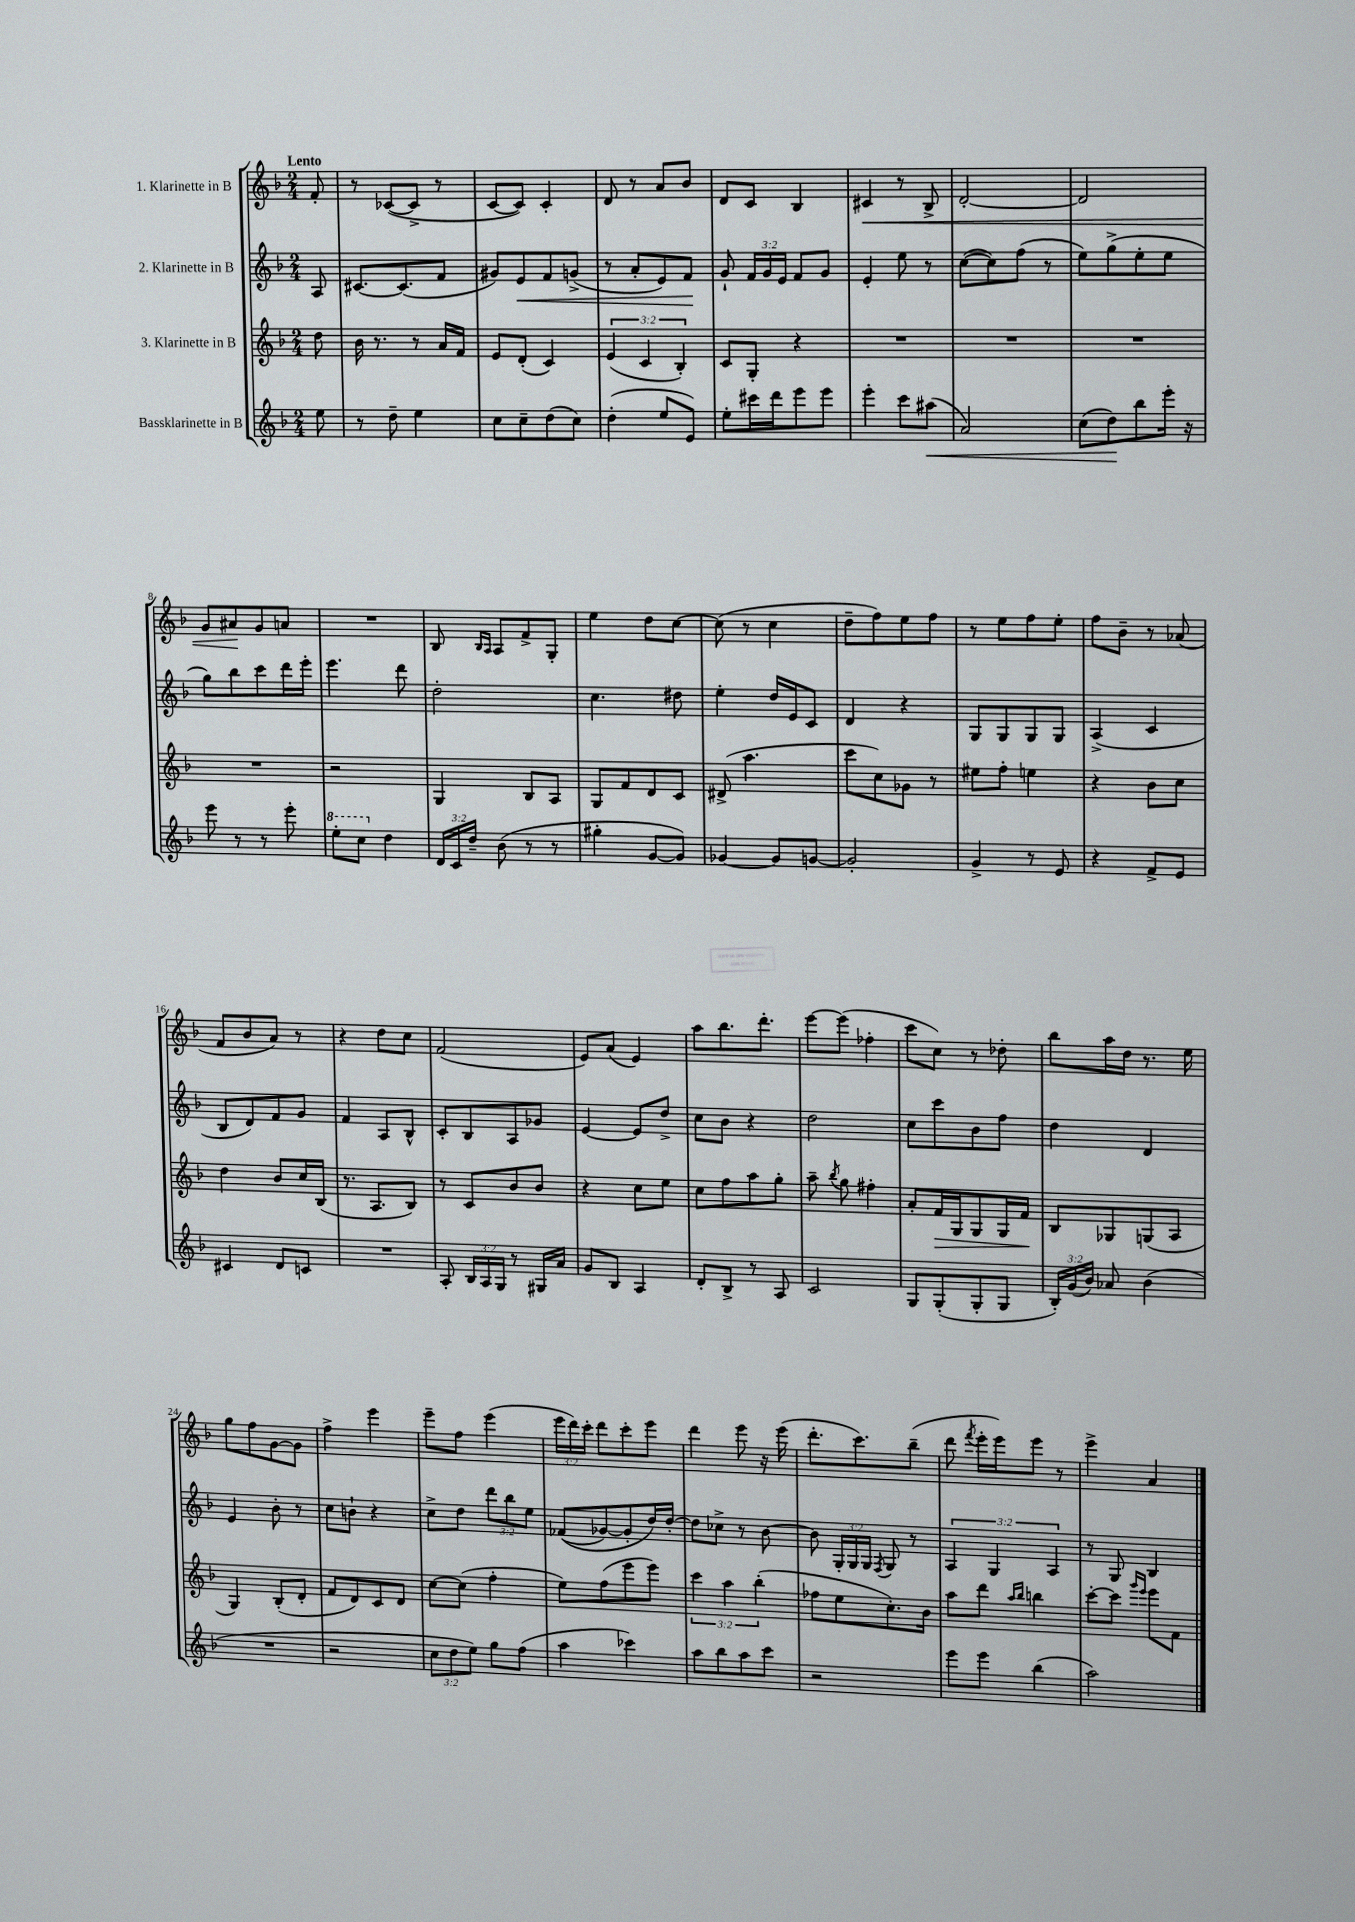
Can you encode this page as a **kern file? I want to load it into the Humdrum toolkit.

**kern	**dynam	**kern	**dynam	**kern	**dynam	**kern	**dynam
*part4	*part4	*part3	*part3	*part2	*part2	*part1	*part1
*staff4	*staff4	*staff3	*staff3	*staff2	*staff2	*staff1	*staff1
*I"Bassklarinette in B	*	*I"3. Klarinette in B	*	*I"2. Klarinette in B	*	*I"1. Klarinette in B	*
*clefG2	*	*clefG2	*	*clefG2	*	*clefG2	*
*k[b-]	*	*k[b-]	*	*k[b-]	*	*k[b-]	*
*M2/4	*	*M2/4	*	*M2/4	*	*M2/4	*
=	=	=	=	=	=	=	=
!	!	!	!	!	!	!LO:TX:a:B:t=Lento	!
8ee\	.	8dd\	.	8A/	.	8f'/	.
=1	=1	=1	=1	=1	=1	=1	=1
8r	.	16b-\	.	[8.c#X/L	.	8r	.
.	.	8.r	.	.	.	.	.
8dd~\	.	.	.	.	.	([8c-X/L	.
.	.	.	.	(8.c#/]	.	.	.
4ee\	.	8r	.	.	.	8c-^/J]	.
.	.	16a/LL	.	8f/J	.	8r	.
.	.	16f/JJ	.	.	.	.	.
=2	=2	=2	=2	=2	=2	=2	=2
8cc\L	.	8e/L	.	8g#X/L)	.	[8c/L	.
!	!	!	!	!	!LO:HP:b	!	!
8cc~\	.	(8d'/J	.	8e/	<	8c/J])	.
(8dd\	.	4c/)	.	8f/	.	4c'/	.
8cc\J)	.	.	.	(8gn^/J	.	.	.
=3	=3	=3	=3	=3	=3	=3	=3
(4dd'\	.	(6e/	.	8r	.	8d/	.
.	.	.	.	8a'/L	.	8r	.
.	.	6c/	.	.	.	.	.
8ee/L	.	.	.	8e/)	.	8a/L	.
.	.	6B-'/)	.	.	.	.	.
8e/J)	.	.	.	8f/J	.	8b-/J	.
.	.	.	.	.	[	.	.
=4	=4	=4	=4	=4	=4	=4	=4
8ee'\L	.	8c/L	.	8g`/	.	8d/L	.
16ccc#X\L	.	8G'/J	.	24f/LL	.	8c/J	.
.	.	.	.	24g/	.	.	.
16ddd\J	.	.	.	.	.	.	.
.	.	.	.	24e/JJ	.	.	.
8eee\	.	4r	.	8f/L	.	4B-/	.
8eee\J	.	.	.	8g/J	.	.	.
=5	=5	=5	=5	=5	=5	=5	=5
!	!	!	!	!	!	!	!LO:HP:b
4eee'\	.	2r	.	4e'/	.	4c#X/	<
8ccc\L	.	.	.	8ee\	.	8r	.
!	!LO:HP:b	!	!	!	!	!	!
(8aa#X\J	<	.	.	8r	.	8B-^/	.
=6	=6	=6	=6	=6	=6	=6	=6
2a/)	.	2r	.	([8cc\L	.	[2d'/	.
.	.	.	.	8cc\])	.	.	.
.	.	.	.	(8ff\J	.	.	.
.	.	.	.	8r	.	.	.
=7	=7	=7	=7	=7	=7	=7	=7
(8cc\L	.	2r	.	8ee\L)	.	2d/]	.
8dd\)	.	.	.	(8gg^\	.	.	.
8bb-\	[	.	.	8ee'\	.	.	.
16eee'\Jk	.	.	.	8ee\J	.	.	.
16r	.	.	.	.	.	.	.
!!LO:LB:g=z
=8	=8	=8	=8	=8	=8	=8	=8
8eee\	.	2r	.	8gg\L)	.	8g/L	.
8r	.	.	.	8bb-\	.	8a#X/	.
8r	.	.	.	8ccc\	.	8g/	[
8eee'\	.	.	.	16ddd\L	.	8an/J	.
.	.	.	.	16eee'\JJ	.	.	.
=9	=9	=9	=9	=9	=9	=9	=9
*8va	*	*	*	*	*	*	*
8eee'\L	.	2r	.	4.eee\	.	2r	.
8ccc\J	.	.	.	.	.	.	.
*X8va	*	*	*	*	*	*	*
4dd\	.	.	.	.	.	.	.
.	.	.	.	8ddd\	.	.	.
=10	=10	=10	=10	=10	=10	=10	=10
24d/LL	.	4G/	.	2dd'\	.	8B-/	.
24c/	.	.	.	.	.	.	.
24dd~/JJ	.	.	.	.	.	.	.
.	.	.	.	.	.	16qqB-/LL	.
.	.	.	.	.	.	16qqA/JJ	.
(8b-\	.	.	.	.	.	8A/L	.
8r	.	8B-/L	.	.	.	8f^/	.
8r	.	8A/J	.	.	.	8G'/J	.
=11	=11	=11	=11	=11	=11	=11	=11
4gg#X'\	.	8G/L	.	4.cc\	.	4ee\	.
.	.	8f/	.	.	.	.	.
[8g/L	.	8d/	.	.	.	8dd\L	.
8g/J])	.	8c/J	.	8dd#X\	.	[8cc\J	.
=12	=12	=12	=12	=12	=12	=12	=12
[4g-X/	.	(8d#X^/	.	4ee'\	.	(8cc\]	.
.	.	4.aa\	.	.	.	8r	.
8g-/L]	.	.	.	16dd/LL	.	4cc\	.
.	.	.	.	16e/J	.	.	.
[8gn/J	.	.	.	8c/J	.	.	.
=13	=13	=13	=13	=13	=13	=13	=13
2g'/]	.	8ccc\L	.	4d/	.	8dd~\L	.
.	.	8cc\)	.	.	.	8ff\)	.
.	.	8g-X\J	.	4r	.	8ee\	.
.	.	8r	.	.	.	8ff\J	.
=14	=14	=14	=14	=14	=14	=14	=14
4g^/	.	8ee#X\L	.	8G/L	.	8r	.
.	.	8ff'\J	.	8G/	.	8ee\L	.
8r	.	4een\	.	8G/	.	8ff\	.
8e/	.	.	.	8G/J	.	8ee'\J	.
=15	=15	=15	=15	=15	=15	=15	=15
4r	.	4r	.	(4A^/	.	8ff\L	.
.	.	.	.	.	.	8b-~\J	.
8f^/L	.	8b-\L	.	4c/	.	8r	.
8e/J	.	8cc\J	.	.	.	(8a-X/	.
!!LO:LB:g=z
=16	=16	=16	=16	=16	=16	=16	=16
4c#X/	.	4dd\	.	8B-/L	.	8f/L	.
.	.	.	.	8d/)	.	8b-/	.
8d/L	.	8b-/L	.	8f/	.	8a/J)	.
8cn/J	.	16cc/L	.	8g/J	.	8r	.
.	.	(16B-/JJ	.	.	.	.	.
=17	=17	=17	=17	=17	=17	=17	=17
2r	.	8.r	.	4f/	.	4r	.
.	.	8.A/L	.	.	.	.	.
.	.	.	.	8A/L	.	8dd\L	.
.	.	8B-/J)	.	8B-^^/J	.	8cc\J	.
=18	=18	=18	=18	=18	=18	=18	=18
8A'/	.	8r	.	8c'/L	.	(2f/	.
24B-/LL	.	8c/L	.	8B-/	.	.	.
24A/	.	.	.	.	.	.	.
24G/JJ	.	.	.	.	.	.	.
8r	.	8b-/	.	8A/	.	.	.
16G#X/LL	.	8b-/J	.	8g-X/J	.	.	.
16a/JJ	.	.	.	.	.	.	.
=19	=19	=19	=19	=19	=19	=19	=19
8g/L	.	4r	.	[4e/	.	8e/L)	.
8B-/J	.	.	.	.	.	(8a/J	.
4A/	.	8cc\L	.	8e/L]	.	4e/)	.
.	.	8ee\J	.	8dd^/J	.	.	.
=20	=20	=20	=20	=20	=20	=20	=20
8d'/L	.	8cc\L	.	8cc\L	.	8aa\L	.
8B-^/J	.	8ff\	.	8b-\J	.	8.bb-\	.
8r	.	8aa\	.	4r	.	.	.
.	.	.	.	.	.	8.ddd'\J	.
8A/	.	8gg'\J	.	.	.	.	.
=21	=21	=21	=21	=21	=21	=21	=21
2c/	.	8aa~\	.	2dd\	.	[8eee\L	.
.	.	8qbb-/	.	.	.	.	.
.	.	8gg\	.	.	.	(8eee\J]	.
.	.	4ff#X'\	.	.	.	4ff-X'\	.
=22	=22	=22	=22	=22	=22	=22	=22
8G/L	.	8a'/L	.	8cc\L	.	8ccc\L	.
!	!	!	!LO:HP:b	!	!	!	!
(8G'/	.	16f/L	>	8ccc\	.	8cc\J)	.
.	.	16G/J	.	.	.	.	.
8G'/	.	8G/	.	8b-\	.	8r	.
8G/J	.	16G/L	.	8ff\J	.	8dd-X'\	.
.	.	16f/JJ	.	.	.	.	.
.	.	.	]	.	.	.	.
=23	=23	=23	=23	=23	=23	=23	=23
24B-'/LL)	.	8B-/L	.	4dd\	.	8bb-\L	.
(24g/	.	.	.	.	.	.	.
24b-/JJ)	.	.	.	.	.	.	.
8a-X/	.	8G-X/	.	.	.	16aa\L	.
.	.	.	.	.	.	16dd\JJ	.
(4b-\	.	(8Gn/	.	4d/	.	8.r	.
.	.	8A/J	.	.	.	.	.
.	.	.	.	.	.	16ee\	.
!!LO:LB:g=z
=24	=24	=24	=24	=24	=24	=24	=24
2r	.	4G/)	.	4e/	.	8gg\L	.
.	.	.	.	.	.	8ff\	.
.	.	(8B-'/L	.	8b-'\	.	[8g\	.
.	.	8d'/J	.	8r	.	8g\J]	.
=25	=25	=25	=25	=25	=25	=25	=25
2r	.	8f/L	.	8cc\L	.	4ff^\	.
.	.	8d/)	.	8bn`\J	.	.	.
.	.	8c/	.	4r	.	4eee\	.
.	.	8d/J	.	.	.	.	.
=26	=26	=26	=26	=26	=26	=26	=26
12cc\L	.	[8cc\L	.	8cc^\L	.	8eee~\L	.
12dd\	.	.	.	.	.	.	.
.	.	(8cc\J]	.	8dd\J	.	8ff\J	.
12ee\J)	.	.	.	.	.	.	.
8gg\L	.	4ff'\	.	12ddd\L	.	(4eee\	.
.	.	.	.	12bb-\	.	.	.
(8ff\J	.	.	.	.	.	.	.
.	.	.	.	12ee\J	.	.	.
=27	=27	=27	=27	=27	=27	=27	=27
4aa\	.	8ee\L)	.	((8f-X/L	.	24eee\LL	.
.	.	.	.	.	.	24ddd\)	.
.	.	.	.	.	.	24ccc'\JJ	.
.	.	(8ff\	.	[8g-X/)	.	8ddd\L	.
4ccc-X\)	.	8eee\	.	8g-'/]	.	8ccc'\	.
.	.	8eee\J)	.	16dd/L)	.	8eee\J	.
.	.	.	.	[16dd'/JJ	.	.	.
=28	=28	=28	=28	=28	=28	=28	=28
8aa\L	.	6ccc\	.	8dd\L]	.	4ddd\	.
8bb-\	.	.	.	8cc-X^\J	.	.	.
.	.	6aa\	.	.	.	.	.
8aa\	.	.	.	8r	.	8eee\	.
.	.	(6bb-'\	.	.	.	.	.
8ccc\J	.	.	.	[8b-\	.	16r	.
.	.	.	.	.	.	(16eee\	.
=29	=29	=29	=29	=29	=29	=29	=29
2r	.	8ff-X\L	.	8b-\]	.	8.ddd'\L	.
.	.	8ee\	.	24G'/LL	.	.	.
.	.	.	.	24G/	.	.	.
.	.	.	.	.	.	8.ccc\)	.
.	.	.	.	24G/JJ	.	.	.
.	.	.	.	8qF/	.	.	.
.	.	8.cc'\)	.	8G/	.	.	.
.	.	.	.	8r	.	(8bb-~\J	.
.	.	16b-\Jk	.	.	.	.	.
=30	=30	=30	=30	=30	=30	=30	=30
8eee\L	.	8aa\L	.	6A/	.	8ddd\	.
.	.	.	.	.	.	8qfff/	.
8eee\J	.	8ddd\J	.	.	.	16eee'\LL	.
.	.	.	.	6G/	.	.	.
.	.	.	.	.	.	16eee\J)	.
.	.	16qqaa/LL	.	.	.	.	.
.	.	16qqbb-/JJ	.	.	.	.	.
(4bb-\	.	4bbn\	.	.	.	8eee\J	.
.	.	.	.	6A/	.	.	.
.	.	.	.	.	.	8r	.
=31	=31	=31	=31	=31	=31	=31	=31
2aa\)	.	[8ccc'\L	.	8r	.	4eee^\	.
.	.	8ccc\J]	.	8G/	.	.	.
.	.	16qqggg/LL	.	.	.	.	.
.	.	16qqeee/JJ	.	.	.	.	.
.	.	8eee\L	.	4B-/	.	4a/	.
.	.	8f\J	.	.	.	.	.
==	==	==	==	==	==	==	==
*-	*-	*-	*-	*-	*-	*-	*-
